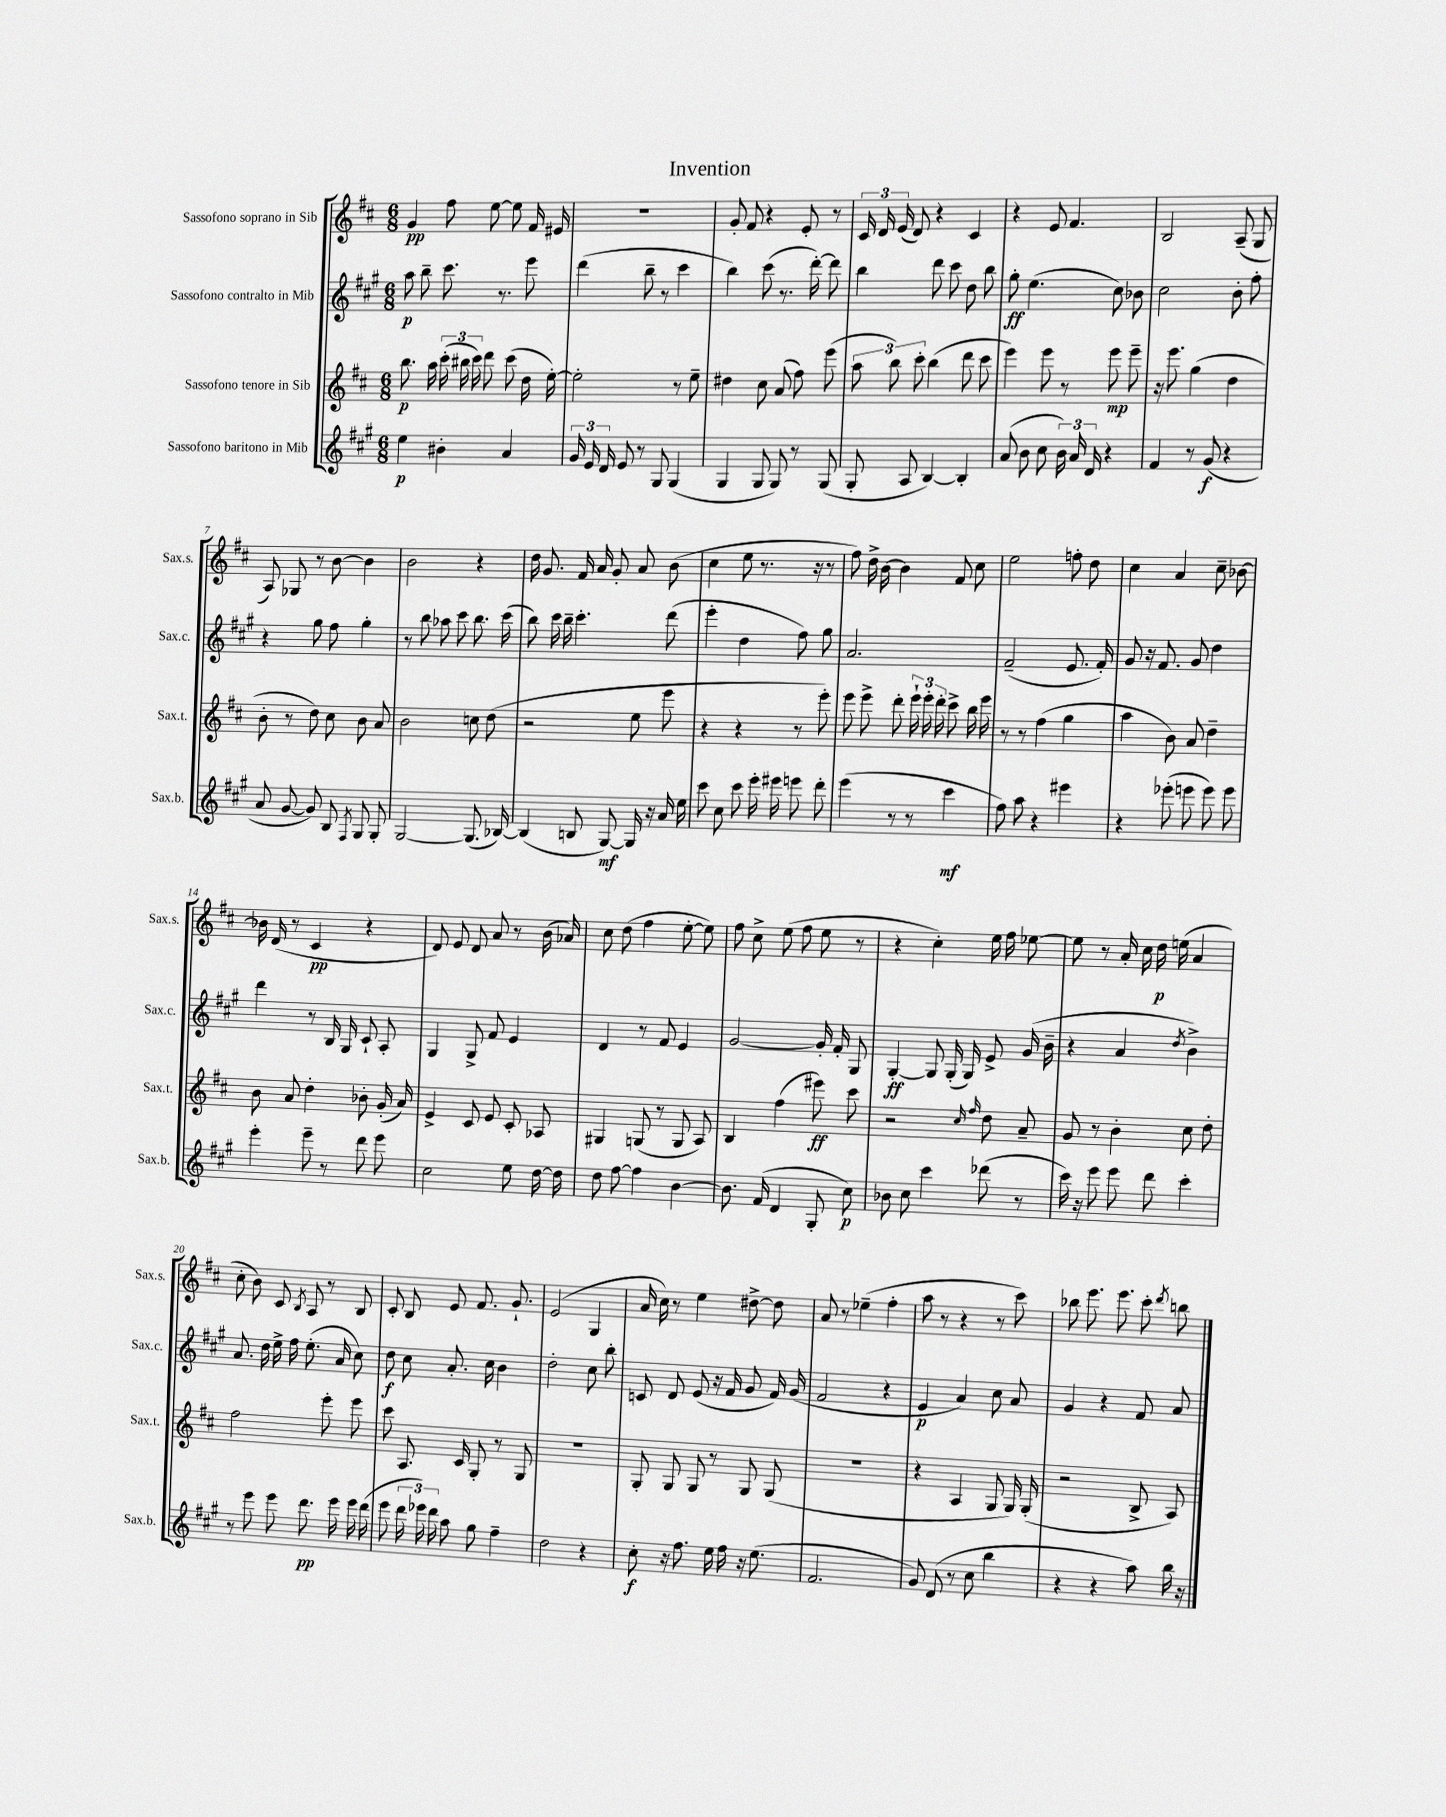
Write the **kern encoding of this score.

**kern	**dynam	**kern	**dynam	**kern	**dynam	**kern	**dynam
*part4	*part4	*part3	*part3	*part2	*part2	*part1	*part1
*staff4	*staff4	*staff3	*staff3	*staff2	*staff2	*staff1	*staff1
*I"Sassofono baritono in Mib	*	*I"Sassofono tenore in Sib	*	*I"Sassofono contralto in Mib	*	*I"Sassofono soprano in Sib	*
*I'Sax.b.	*	*I'Sax.t.	*	*I'Sax.c.	*	*I'Sax.s.	*
*clefG2	*	*clefG2	*	*clefG2	*	*clefG2	*
*k[f#c#g#]	*	*k[f#c#]	*	*k[f#c#g#]	*	*k[f#c#]	*
*M6/8	*	*M6/8	*	*M6/8	*	*M6/8	*
=1	=1	=1	=1	=1	=1	=1	=1
4ee\	p	8.bb\	p	8aa\	p	4g/	pp
.	.	.	.	8bb~\	.	.	.
.	.	16aa\	.	.	.	.	.
4b#X'\	.	(24ccc#'\	.	8.ccc#\	.	8ff#\	.
.	.	24bb#X\	.	.	.	.	.
.	.	24ccc#\)	.	.	.	.	.
.	.	8ddd\	.	.	.	[8ee\	.
.	.	.	.	8.r	.	.	.
4a/	.	(8ccc#\	.	.	.	8ee\]	.
.	.	16dd\	.	8eee\	.	16f#/	.
.	.	[16ee'\)	.	.	.	16e#X/	.
=2	=2	=2	=2	=2	=2	=2	=2
24g#/	.	2ee'\]	.	(4ddd\	.	2.r	.
24e/	.	.	.	.	.	.	.
24d/	.	.	.	.	.	.	.
8e/	.	.	.	.	.	.	.
8r	.	.	.	8bb~\	.	.	.
8G#/	.	.	.	8r	.	.	.
(4G#/	.	8r	.	4ccc#\	.	.	.
.	.	8ee~\	.	.	.	.	.
=3	=3	=3	=3	=3	=3	=3	=3
4G#/	.	4dd#X\	.	4bb\)	.	8g'/	.
.	.	.	.	.	.	8f#/	.
8G#/	.	8cc#\	.	(8ccc#\	.	4r	.
8G#/)	.	(8a/	.	8.r	.	.	.
8r	.	8ff#\)	.	.	.	8e'/	.
.	.	.	.	[16ddd'\)	.	.	.
(8G#/	.	(8eee\	.	8ddd\]	.	8r	.
=4	=4	=4	=4	=4	=4	=4	=4
8G#'/	.	12aa\	.	4bb\	.	24c#/	.
.	.	.	.	.	.	24d/	.
.	.	12bb\)	.	.	.	(24e/	.
8A/	.	.	.	.	.	8d/)	.
.	.	12ccc#'\	.	.	.	.	.
[4B/)	.	(4bb\	.	8ddd\	.	4r	.
.	.	.	.	8ccc#\	.	.	.
4B'/]	.	8ddd\	.	8dd\	.	4c#/	.
.	.	8ccc#\	.	8bb\	.	.	.
=5	=5	=5	=5	=5	=5	=5	=5
(8a/	.	4eee\)	.	8gg#'\	ff	4r	.
8b\	.	.	.	(4.ee\	.	.	.
8cc#\	.	8eee\	.	.	.	8e/	.
24b\)	.	8r	.	.	.	4.f#/	.
24a/	.	.	.	.	.	.	.
24d/	.	.	.	.	.	.	.
4r	.	8eee\	mp	8cc#\)	.	.	.
.	.	8eee~\	.	8b-X\	.	.	.
=6	=6	=6	=6	=6	=6	=6	=6
4f#/	.	16r	.	2cc#\	.	2B/	.
.	.	8.eee\	.	.	.	.	.
8r	.	(4gg\	.	.	.	.	.
(8g#/	f	.	.	.	.	.	.
4r	.	4dd\	.	8b'\	.	(8A~/	.
.	.	.	.	8ff#'\	.	8G/	.
!!LO:LB:g=z
=7	=7	=7	=7	=7	=7	=7	=7
8a/	.	8b'\	.	4r	.	8A/)	.
[8g#/	.	8r	.	.	.	8G-X/	.
8g#/])	.	8dd\)	.	8gg#\	.	8r	.
8B/	.	8cc#\	.	8ff#\	.	[8b\	.
8qF#/	.	.	.	.	.	.	.
8G#/	.	8b\	.	4gg#'\	.	4b\]	.
8G#'/	.	8a/	.	.	.	.	.
=8	=8	=8	=8	=8	=8	=8	=8
[2G#/	.	2b\	.	8r	.	2b\	.
.	.	.	.	8bb\	.	.	.
.	.	.	.	8aa-X\	.	.	.
.	.	.	.	8ccc#\	.	.	.
(8.G#/]	.	8ccn\	.	8.bb\	.	4r	.
.	.	(8dd\	.	.	.	.	.
[16B-X/)	.	.	.	(16ccc#\	.	.	.
=9	=9	=9	=9	=9	=9	=9	=9
(4B-/]	.	2r	.	8bb\)	.	16dd\	.
.	.	.	.	.	.	8.g/	.
.	.	.	.	16ccc#\	.	.	.
.	.	.	.	16bb~\	.	.	.
8Bn/	.	.	.	4.ccc#'\	.	16f#/	.
.	.	.	.	.	.	16a/	.
[8G#/)	mf	.	.	.	.	8g'/	.
16G#/]	.	8ee\	.	.	.	8a/	.
16r	.	.	.	.	.	.	.
16a/	.	8eee\	.	(8ddd\	.	(8b\	.
16ee\	.	.	.	.	.	.	.
=10	=10	=10	=10	=10	=10	=10	=10
8ccc#\	.	4r	.	4eee'\	.	4cc#\	.
8cc#\	.	.	.	.	.	.	.
8ccc#\	.	4r	.	4dd\	.	8ee\	.
16eee'\	.	.	.	.	.	8.r	.
16eee#X\	.	.	.	.	.	.	.
8eeen\	.	8r	.	8ff#\)	.	.	.
.	.	.	.	.	.	16r	.
8ddd'\	.	8eee'\)	.	8gg#\	.	8r	.
=11	=11	=11	=11	=11	=11	=11	=11
(4eee\	.	8eee\	.	2.a/	.	8ff#\)	.
.	.	8eee^\	.	.	.	16dd^\	.
.	.	.	.	.	.	[16b\	.
8r	.	8ddd'\	.	.	.	4b\]	.
8r	.	24eee`\	.	.	.	.	.
.	.	24eee'\	.	.	.	.	.
.	.	24ddd'\	.	.	.	.	.
4ccc#\	mf	8ccc#^\	.	.	.	8f#/	.
.	.	16bb\	.	.	.	8cc#\	.
.	.	16eee\	.	.	.	.	.
=12	=12	=12	=12	=12	=12	=12	=12
8ff#\)	.	8r	.	(2f#~/	.	2ee\	.
8aa\	.	8r	.	.	.	.	.
4r	.	(4ff#\	.	.	.	.	.
4eee#X\	.	4gg\	.	8.e/	.	8ffn'\	.
.	.	.	.	.	.	8dd\	.
.	.	.	.	16f#'/)	.	.	.
=13	=13	=13	=13	=13	=13	=13	=13
4r	.	4aa\	.	8g#/	.	4cc#\	.
.	.	.	.	16r	.	.	.
.	.	.	.	8.f#/	.	.	.
(8eee-X'\	.	8b\)	.	.	.	4a/	.
8eeen\	.	8a/	.	8g#/	.	.	.
8eee\)	.	4dd~\	.	4dd\	.	8cc#~\	.
8eee\	.	.	.	.	.	[8b-X\	.
!!LO:LB:g=z
=14	=14	=14	=14	=14	=14	=14	=14
4eee'\	.	8b\	.	4ddd\	.	16b-X\]	.
.	.	.	.	.	.	(16d/	.
.	.	8a/	.	.	.	8r	.
8eee~\	.	4dd'\	.	8r	.	4c#/	pp
8r	.	.	.	16B/	.	.	.
.	.	.	.	16G#/	.	.	.
8ddd\	.	8b-X'\	.	8c#`/	.	4r	.
8eee\	.	(16g'/	.	8A'/	.	.	.
.	.	16a/)	.	.	.	.	.
=15	=15	=15	=15	=15	=15	=15	=15
2cc#\	.	4e^/	.	4G#/	.	8d/)	.
.	.	.	.	.	.	8e/	.
.	.	8c#/	.	8G#^/	.	8d/	.
.	.	8e/	.	8f#/	.	8a/	.
8ee\	.	8c#'/	.	4e/	.	8r	.
[16dd\	.	8A-X/	.	.	.	(16b\	.
16dd\]	.	.	.	.	.	16a-X/)	.
=16	=16	=16	=16	=16	=16	=16	=16
8dd\	.	4G#X/	.	4d/	.	8cc#\	.
[8ff#\	.	.	.	.	.	(8dd\	.
4ff#\]	.	(8Gn/	.	8r	.	4ff#\	.
.	.	8r	.	8f#/	.	.	.
[4b\	.	8G/	.	4e/	.	[8ee'\	.
.	.	8A/)	.	.	.	8ee\])	.
=17	=17	=17	=17	=17	=17	=17	=17
8.b\]	.	4B/	.	[2g#/	.	8ff#\	.
.	.	.	.	.	.	8cc#^\	.
(16f#/	.	.	.	.	.	.	.
4d/	.	(4ff#\	.	.	.	(8ee\	.
.	.	.	.	.	.	8ff#\	.
8G#'/	.	8eee#X\)	ff	16g#'/]	.	8ee\	.
.	.	.	.	16f#'/	.	.	.
8cc#\)	p	8ccc#\	.	8G#/	.	8r	.
=18	=18	=18	=18	=18	=18	=18	=18
8b-X\	.	2r	.	[4G#'/	ff	4r	.
8cc#\	.	.	.	.	.	.	.
4ccc#\	.	.	.	8G#/]	.	4cc#'\)	.
.	.	.	.	(16G#'/	.	.	.
.	.	.	.	16G#/)	.	.	.
.	.	16qqcc#/	.	.	.	.	.
.	.	16qqff#/	.	.	.	.	.
(8ddd-X\	.	8dd\	.	8e^/	.	16ee\	.
.	.	.	.	.	.	16ff#\	.
8r	.	8a~/	.	(16g#/	.	[8ee-X\	.
.	.	.	.	16b~\	.	.	.
=19	=19	=19	=19	=19	=19	=19	=19
16ccc#\)	.	8g/	.	4r	.	8ee-\]	.
16r	.	.	.	.	.	.	.
8eee\	.	8r	.	.	.	8r	.
8eee\	.	4b'\	.	4a/	.	16a'/	.
.	.	.	.	.	.	16cc#\	.
8ddd\	.	.	.	.	.	16dd\	p
.	.	.	.	.	.	(16een\	.
.	.	.	.	8qdd/	.	.	.
4ccc#'\	.	8cc#\	.	4b^\)	.	4a/	.
.	.	8dd'\	.	.	.	.	.
!!LO:LB:g=z
=20	=20	=20	=20	=20	=20	=20	=20
8r	.	2ff#\	.	8.a/	.	8cc#'\	.
8eee\	.	.	.	.	.	8b\)	.
.	.	.	.	16dd\	.	.	.
8eee\	.	.	.	16ee^\	.	8c#/	.
.	.	.	.	16ff#\	.	.	.
.	.	.	.	.	.	8qB/	.
8.ddd\	pp	.	.	(8.ee'\	.	8A/	.
.	.	8eee'\	.	.	.	8r	.
16eee\	.	.	.	16a/	.	.	.
16eee\	.	8eee\	.	8cc#\)	.	8B/	.
(16ddd\	.	.	.	.	.	.	.
=21	=21	=21	=21	=21	=21	=21	=21
8eee\	.	8ccc#\	.	8dd\	f	8c#'/	.
24ddd\	.	8.A/	.	8cc#\	.	8B/	.
24eee-X\)	.	.	.	.	.	.	.
24ddd\	.	.	.	.	.	.	.
8aa\	.	.	.	8.a'/	.	8e/	.
.	.	16c#/	.	.	.	.	.
8gg#\	.	8G'/	.	.	.	8.f#/	.
.	.	.	.	16cc#\	.	.	.
4ff#~\	.	8r	.	4b\	.	.	.
.	.	.	.	.	.	8.g`/	.
.	.	8G/	.	.	.	.	.
=22	=22	=22	=22	=22	=22	=22	=22
2dd\	.	2.r	.	2dd'\	.	(2e/	.
4r	.	.	.	8cc#\	.	4G/	.
.	.	.	.	8bb'\	.	.	.
=23	=23	=23	=23	=23	=23	=23	=23
8cc#'\	f	8G'/	.	8cn/	.	16a/	.
.	.	.	.	.	.	16cc#\)	.
16r	.	8G/	.	8d/	.	8r	.
8.ff#\	.	.	.	.	.	.	.
.	.	8G/	.	(8e/	.	4ee\	.
16ee\	.	8r	.	16r	.	.	.
16ff#\	.	.	.	16f#/	.	.	.
16r	.	8G/	.	8g#/	.	[8dd#X^\	.
(8.ee\	.	.	.	.	.	.	.
.	.	(8G/	.	16f#/)	.	8dd#\]	.
.	.	.	.	(16g#/	.	.	.
=24	=24	=24	=24	=24	=24	=24	=24
2.f#/	.	2.r	.	2f#/	.	8a/	.
.	.	.	.	.	.	8r	.
.	.	.	.	.	.	(4ee-X~\	.
.	.	.	.	4r	.	4ff#'\	.
=25	=25	=25	=25	=25	=25	=25	=25
8g#/)	.	4r	.	4e/	p	8aa\	.
(8d/	.	.	.	.	.	8r	.
8r	.	4A/	.	4a/)	.	4r	.
8cc#\	.	.	.	.	.	.	.
4bb\	.	8G/	.	8cc#\	.	8r	.
.	.	16G/)	.	8a/	.	8ccc#\)	.
.	.	(16G'/	.	.	.	.	.
=26	=26	=26	=26	=26	=26	=26	=26
4r	.	2r	.	4g#/	.	8bb-X\	.
.	.	.	.	.	.	8.eee\	.
4r	.	.	.	4r	.	.	.
.	.	.	.	.	.	8.eee\	.
8aa\)	.	8B^/	.	8f#/	.	8ccc#'\	.
.	.	.	.	.	.	8qddd/	.
16bb\	.	8A/)	.	8a/	.	8bbn\	.
16r	.	.	.	.	.	.	.
==	==	==	==	==	==	==	==
*-	*-	*-	*-	*-	*-	*-	*-
